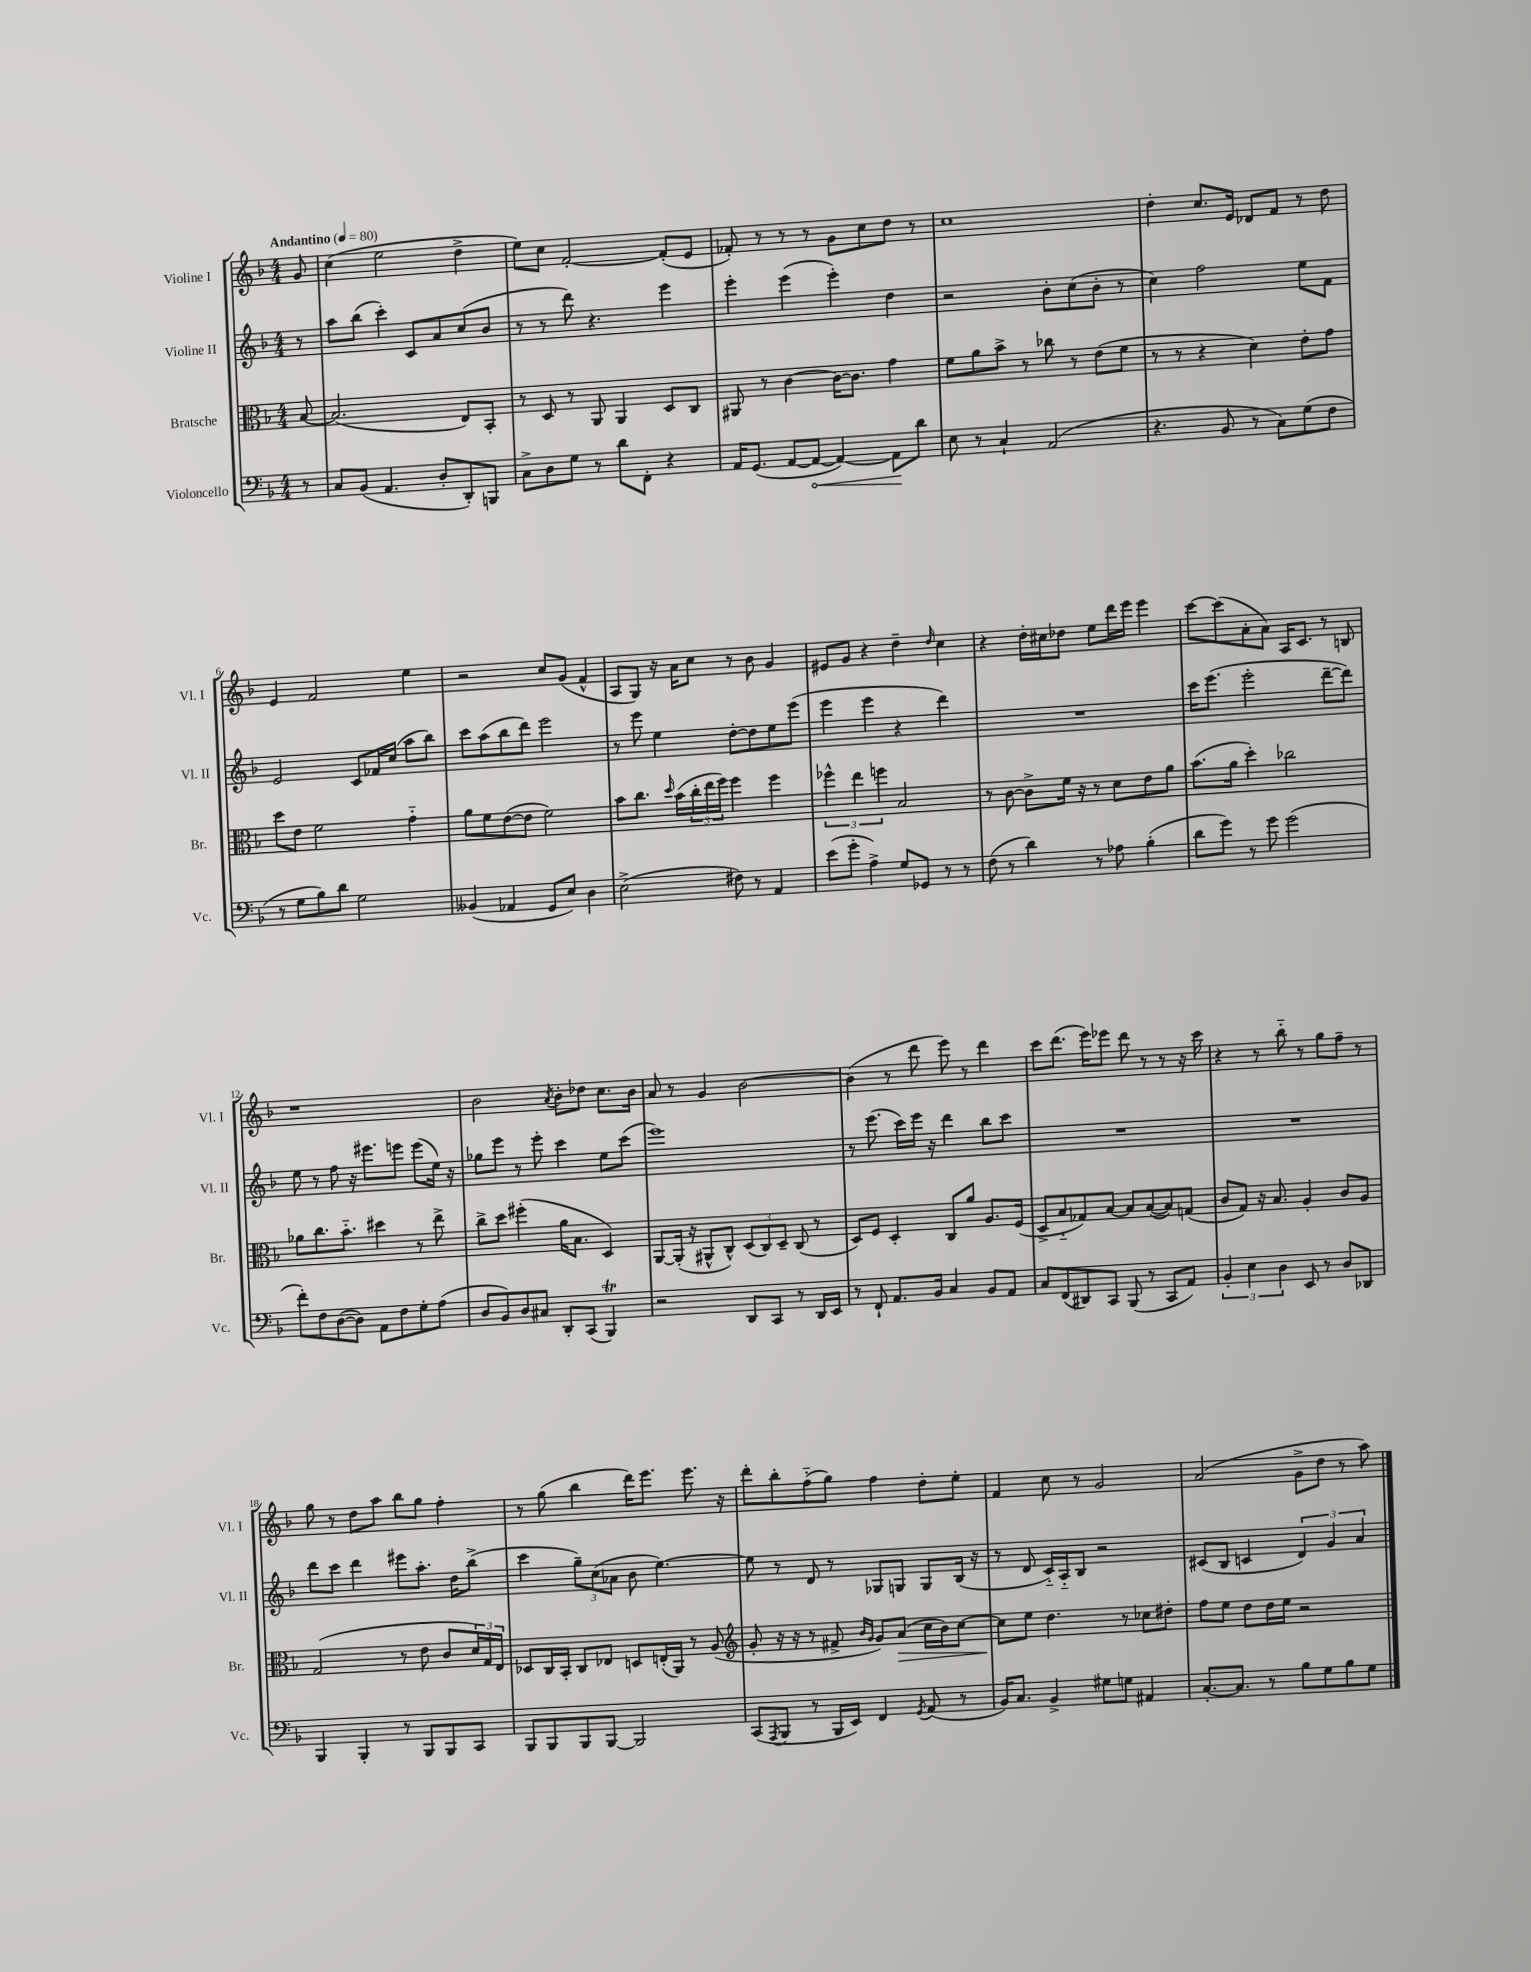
<<
\new StaffGroup <<
\new Staff = "s0" \with { instrumentName = "Violine I" shortInstrumentName = "Vl. I" } {
    \clef treble \key f \major \numericTimeSignature \time 4/4 \partial 8 \tempo "Andantino" 4 = 80
    g'8 |
    c''4( e''2 d''4-> |
    e''8) c''8 f'2~-. f'8-.( e'8 |
    fes'8-.) r8 r8 r8 g'8 c''8 d''8 r8 |
    c''1 |
    d''4-. c''8. e'16 des'8 f'8 r8 d''8 |
    e'4 f'2 e''4 |
    r2 c''8 g'8( f'4-^ |
    a8 g8) r16 a'16 c''8 r8 bes'8 g'4 |
    eis'8 g'8 r4 d''4-- \grace { d''16 } c''4 |
    r4 d''16-. cis''16 des''8 e''8 d'''16 e'''16 e'''4 |
    c'''8~ c'''8( a'8-. a'8) a16 c'8. r8 b8 |
    r1 |
    bes'2 \acciaccatura { a'8 } bes'8-. des''8 c''8. bes'16 |
    a'8 r8 g'4 bes'2~ |
    bes'4( r8 d'''8 e'''8) r8 d'''4 |
    c'''8 d'''8.( e'''16) ees'''8 d'''8 r8 r8 r16 c'''16 |
    r4 r8 bes''8-_ r8 g''8 f''8-- r8 |
    g''8 r8 d''8 a''8 bes''8 g''8 f''4-. |
    r8 g''8( bes''4 d'''16) e'''8. e'''8. r16 |
    d'''8-. bes''8-. f''8-_( g''8) f''4 d''8-. e''8-. |
    f'4 c''8 r8 g'2 |
    a'2( g'8-> d''8 r8 a''8) \bar "|." |
}
\new Staff = "s1" \with { instrumentName = "Violine II" shortInstrumentName = "Vl. II" } {
    \clef treble \key f \major \numericTimeSignature \time 4/4 \partial 8
    r8 |
    a''8 bes''8( c'''4-.) c'8 a'8 c''8( bes'8 |
    r8 r8 d'''8) r4. e'''4 |
    e'''4-. e'''4( e'''4-.) d''4 |
    r2 bes'8-. c''8( bes'8-. r8 |
    c''4) f''2 e''8 f'8 |
    e'2 c'8 fes'16 c''16( a''8 bes''8) |
    c'''8 a''8( bes''8 d'''8) e'''2 |
    r8 e'''8 e''4 d''8~-. d''8 e''8 e'''8( |
    e'''4 e'''4 r4 d'''4) |
    R1 |
    c'''16 e'''8.( e'''2-. d'''8~-- d'''8) |
    e''8 r8 f''8 r16 eis'''8. e'''8 e'''8( e''16) r16 |
    ges''8 e'''8 r8 e'''8-. c'''4 e''8 c'''8( |
    e'''1) |
    r8 e'''8.( c'''16) e'''16 r16 d'''4 bes''8 c'''8 |
    R1 |
    R1 |
    d'''8 c'''8 d'''4 eis'''8 a''8.-. d''16 bes''8->( |
    c'''4 \tuplet 3/2 { g''8--) c''8( aes'8 } bes'8 e''4.~) |
    e''8 r8 d'8 r8 ges8 g8 g8 bes16( r16 |
    r8 d'8 c'16-_) a16-_ bes8 r2 |
    cis'8( bes8 c'4 \tuplet 3/2 { d'4) g'4 a'4 } \bar "|." |
}
\new Staff = "s2" \with { instrumentName = "Bratsche" shortInstrumentName = "Br." } {
    \clef alto \key f \major \numericTimeSignature \time 4/4 \partial 8
    bes8~ |
    bes2.( e8) bes,8-. |
    r8 d8 r8 a,8 a,4 d8 c8 |
    ais,8 r8 c'4~ c'16~ c'8. g'4 |
    f'8 a'8 bes'8-> r8 ces''8 r8 e'8( f'8 |
    r8 r8 r4 d'4) e'8-. g'8 |
    d''8 e'8 f'2 g'4-_ |
    a'8 f'8 e'8~( e'8 f'2) |
    bes'8 c''8. \grace { d''16 } bes'16( \tuplet 3/2 { c''16-. e''16 f''16) } f''4 f''4 |
    \tuplet 3/2 { fes''4-^ e''4 f''4 } bes2 |
    r8 c'8~ c'8-> f'16 r16 r8 d'8 e'8 a'8 |
    bes'8.( a'16 d''4-.) ces''2 |
    aes'8 c''8. bes'8.-_ dis''4 r8 e''8-> |
    c''8-> d''8 fis''4-.( a'16 bes8. d4) |
    a,8~ a,16-.( r16 ais,8-^ c8-^) \tuplet 3/2 { d8( c8) d8-- } c8( r8 |
    d8) f8 d4-. c8 a'8 a8. f16( |
    d8-> bes8-_ ges8) bes8~ bes8 bes8~( bes8) g8( |
    c'8 g8) r16 bes8. a4-. c'8 a8 |
    g2( r8 e'8 c'8 \tuplet 3/2 { d'16) g16 e16 } |
    des8 c16 bes,16-. c8 ees8 d8 e16-.( a,16) r8 a8( |
    \clef treble g'8-. r16 r16 r8 fis'8-> \grace { bes'16 g'16 } g'8) a'8\>( c''16 bes'16) c''8~ |
    c''8\! e''8 d''4. r8 ces''8 dis''8-. |
    f''8 e''8 d''8 d''16 e''16 r2 \bar "|." |
}
\new Staff = "s3" \with { instrumentName = "Violoncello" shortInstrumentName = "Vc." } {
    \clef bass \key f \major \numericTimeSignature \time 4/4 \partial 8
    r8 |
    c8 bes,8( a,4. d8-. d,8-.) b,,8 |
    c8-> d8 g8 r8 d'8 f,8-. r4 |
    a,16 g,8.( a,8~ \once \override Hairpin.circled-tip = ##t a,8~\< a,4~) a,8\! d'8 |
    e8 r8 c4-! a,2( |
    r4. bes,8 r8 c8) g8( f8 |
    r8 g8 bes8) d'8 g2 |
    beses,4( aes,4 g,8 e8) d4 |
    e2->( fis8) r8 a,4 |
    e'8( g'8-. a4->) g8 ges,8 r8 r8 |
    f8( r8 d'4) r8 aes8 bes4-.( |
    d'8 g'8) r8 g'8 g'2( |
    f'8-.) f8 d8~( d8) a,8 f8 g8-. a8( |
    d8 bes,8) d8 cis8 d,8-. c,8( bes,,4\trill) |
    r2 d,8 c,8 r8 d,16 e,16 |
    r8 f,8-! a,8. bes,16 c4 bes,8 a,8 |
    c8 f,8( dis,8) c,8 bes,,8( r8 c,8 a,8) |
    \tuplet 3/2 { bes,4-. e4 d4 } e,8 r8 d8 des,8 |
    bes,,4 bes,,4-. r8 bes,,8 bes,,8 c,8 |
    bes,,8 bes,,8 bes,,8 bes,,8~ bes,,2 |
    c,8( \acciaccatura { a,,8 } bes,,8 r8 bes,,16 e,16) f,4 \acciaccatura { g,8 } a,8( r8 |
    bes,16) c8. bes,4-> gis8 g8 ais,4 |
    c8.~-. c8. r8 bes8 g8 bes8 g8 \bar "|." |
}
>>
>>
